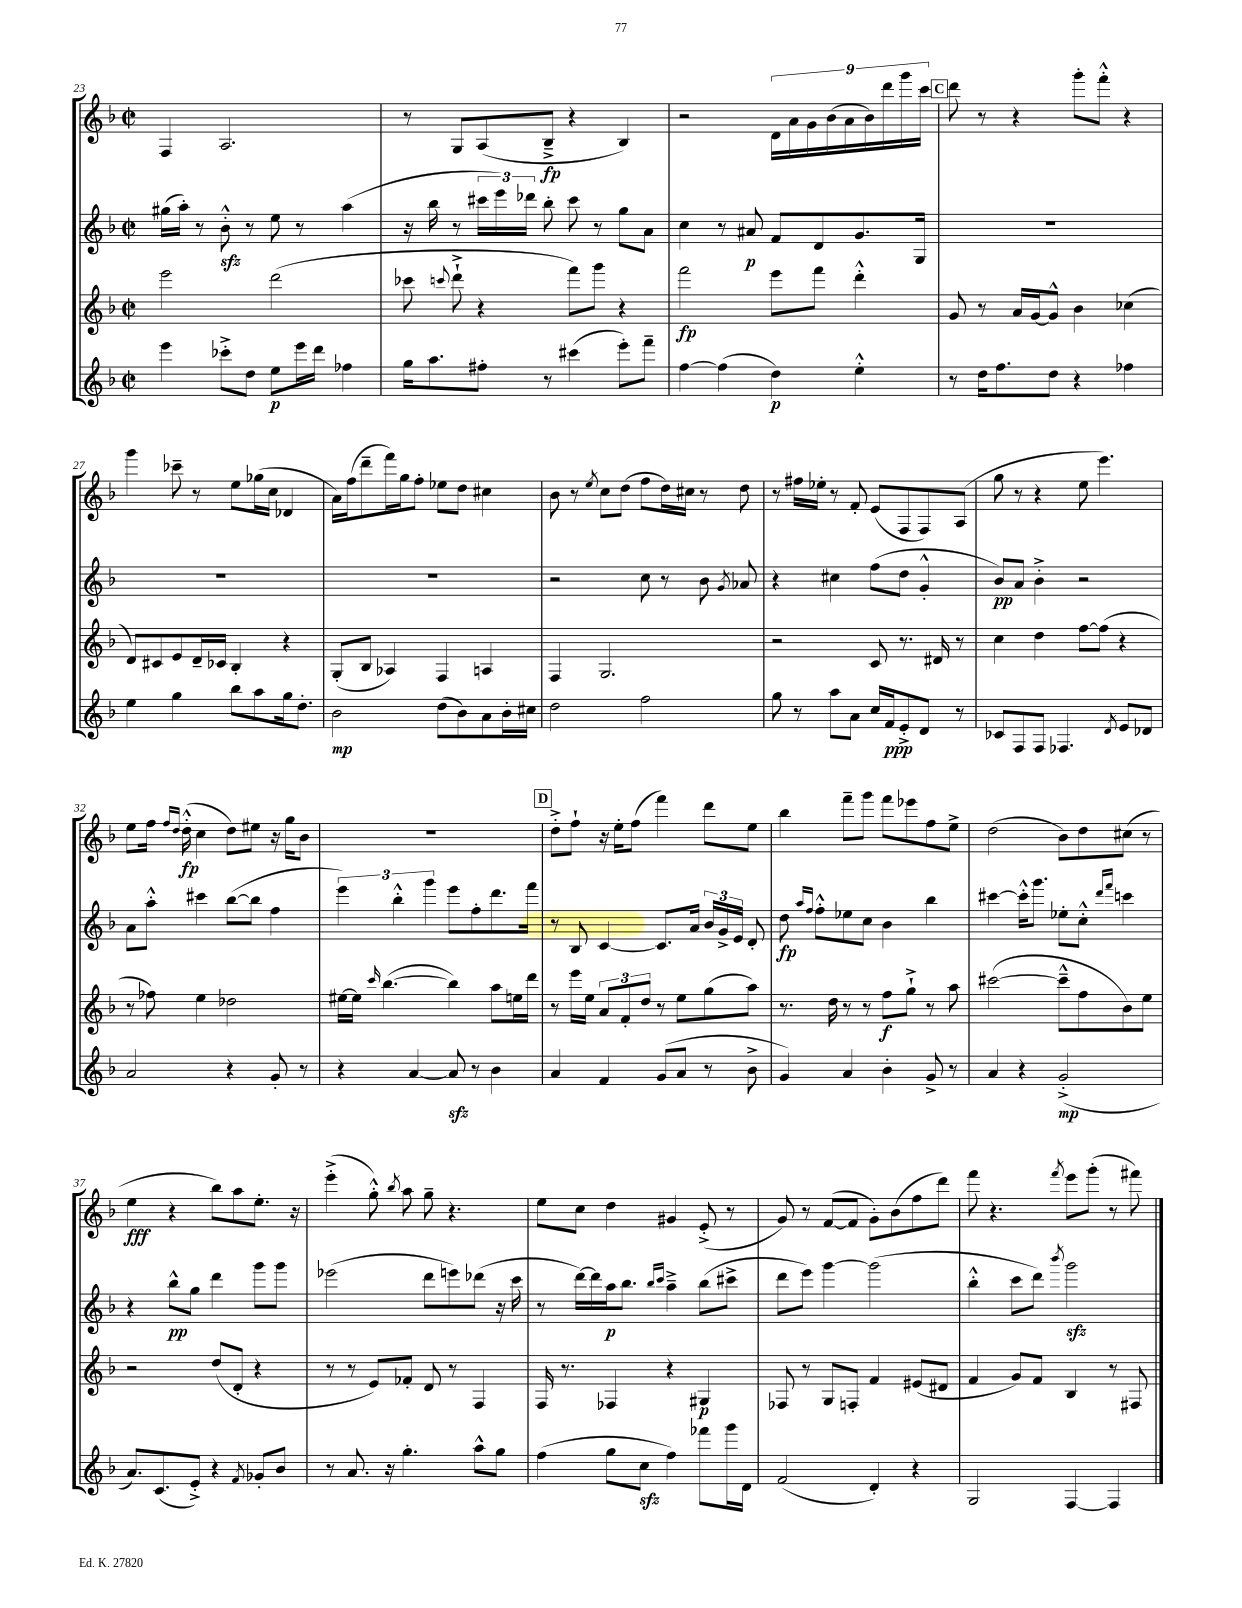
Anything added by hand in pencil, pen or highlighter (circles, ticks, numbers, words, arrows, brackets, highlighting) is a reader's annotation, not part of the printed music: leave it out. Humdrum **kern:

**kern	**dynam	**kern	**dynam	**kern	**dynam	**kern	**dynam
*part4	*part4	*part3	*part3	*part2	*part2	*part1	*part1
*staff4	*staff4	*staff3	*staff3	*staff2	*staff2	*staff1	*staff1
*clefG2	*	*clefG2	*	*clefG2	*	*clefG2	*
*k[b-]	*	*k[b-]	*	*k[b-]	*	*k[b-]	*
*M2/2	*	*M2/2	*	*M2/2	*	*M2/2	*
*met(c|)	*	*met(c|)	*	*met(c|)	*	*met(c|)	*
=23	=23	=23	=23	=23	=23	=23	=23
4eee\	.	2eee\	.	(16gg#X\LL	.	4F/	.
.	.	.	.	16aa'\JJ)	.	.	.
.	.	.	.	8r	.	.	.
8ccc-X'^\L	.	.	.	8b-zz'^^\	.	2.A/	.
8dd\J	.	.	.	8r	.	.	.
8ee\L	p	(2ddd\	.	8ee\	.	.	.
16eee\L	.	.	.	8r	.	.	.
16ddd\JJ	.	.	.	.	.	.	.
4ff-X\	.	.	.	(4aa\	.	.	.
=24	=24	=24	=24	=24	=24	=24	=24
16gg\KL	.	8ccc-X\	.	16r	.	8r	.
8.aa\	.	.	.	16bb-\	.	.	.
.	.	8qqcccn/	.	.	.	.	.
.	.	8ddd`^\	.	8r	.	8G/L	.
8ff#X'\J	.	4r	.	24ccc#X\LL	.	(8A/	.
.	.	.	.	24eee\)	.	.	.
.	.	.	.	24ddd-X\JJ	.	.	.
8r	.	.	.	8bb-'\	.	8B-~^/J	fp
(4ccc#X\	.	8fff\L)	.	8ccc#\	.	4r	.
.	.	8ggg\J	.	8r	.	.	.
8eee'\L)	.	4r	.	8gg\L	.	4B-/)	.
8fff~\J	.	.	.	8a\J	.	.	.
=25	=25	=25	=25	=25	=25	=25	=25
[4ff\	.	2fff\	fp	4cc\	.	2r	.
(4ff\]	.	.	.	8r	.	.	.
.	.	.	.	8a#X/	p	.	.
4dd\)	p	8eee\L	.	8f/L	.	18d\LL	.
.	.	.	.	.	.	18a\	.
.	.	.	.	.	.	18g\	.
.	.	8fff\J	.	8d/	.	.	.
.	.	.	.	.	.	(18b-\	.
.	.	.	.	.	.	18a\	.
4ee'^^\	.	4ddd'^^\	.	8.g/	.	.	.
.	.	.	.	.	.	18b-\)	.
.	.	.	.	.	.	18ddd\	.
.	.	.	.	.	.	18ggg\	.
.	.	.	.	16G/Jk	.	.	.
.	.	.	.	.	.	18ccc\JJ	.
!!LO:REH:place=s1:t=C
=26	=26	=26	=26	=26	=26	=26	=26
8r	.	8g/	.	1r	.	8ddd\	.
16dd\KL	.	8r	.	.	.	8r	.
8.ff\	.	.	.	.	.	.	.
.	.	16a/LL	.	.	.	4r	.
.	.	[16g/J	.	.	.	.	.
8dd\J	.	8g^^/J]	.	.	.	.	.
4r	.	4b-\	.	.	.	8ggg'\L	.
.	.	.	.	.	.	8fff'^^\J	.
4ff-X\	.	(4cc-X\	.	.	.	4r	.
!!LO:LB:g=z
=27	=27	=27	=27	=27	=27	=27	=27
4ee\	.	8d/L)	.	1r	.	4ggg\	.
.	.	8c#X/	.	.	.	.	.
4gg\	.	8e/	.	.	.	8ccc-X~\	.
.	.	16d~/L	.	.	.	8r	.
.	.	16c-X/JJ	.	.	.	.	.
8bb-\L	.	4B-'/	.	.	.	8ee\L	.
8aa\	.	.	.	.	.	(16gg-X\L	.
.	.	.	.	.	.	16cc\JJ	.
16gg\k	.	4r	.	.	.	4d-X/	.
8.dd'\J	.	.	.	.	.	.	.
=28	=28	=28	=28	=28	=28	=28	=28
2b-\	mp	(8G'/L	.	1r	.	16a\LL)	.
.	.	.	.	.	.	(16ff\J	.
.	.	8B-/J	.	.	.	8ddd~\	.
.	.	4A-X/)	.	.	.	16fff\L)	.
.	.	.	.	.	.	16gg\J	.
.	.	.	.	.	.	8ff'\J	.
(8dd\L	.	4F/	.	.	.	8ee-X\L	.
8b-\)	.	.	.	.	.	8dd\J	.
8a\	.	4An/	.	.	.	4cc#X\	.
16b-'\L	.	.	.	.	.	.	.
16cc#X\JJ	.	.	.	.	.	.	.
=29	=29	=29	=29	=29	=29	=29	=29
2dd\	.	4F/	.	2r	.	8b-\	.
.	.	.	.	.	.	8r	.
.	.	.	.	.	.	8qee/	.
.	.	2.G/	.	.	.	8cc\L	.
.	.	.	.	.	.	(8dd\J	.
2ff\	.	.	.	8cc\	.	8ff\L	.
.	.	.	.	8r	.	16dd\L)	.
.	.	.	.	.	.	16cc#X\JJ	.
.	.	.	.	8b-\	.	8r	.
.	.	.	.	8qg/	.	.	.
.	.	.	.	8a-X/	.	8dd\	.
=30	=30	=30	=30	=30	=30	=30	=30
8gg\	.	2r	.	4r	.	8r	.
8r	.	.	.	.	.	16ff#X\LL	.
.	.	.	.	.	.	16ee-X'\JJ	.
8aa\L	.	.	.	4cc#X\	.	8r	.
8a\J	.	.	.	.	.	8f'/	.
16cc/LL	.	8c/	.	(8ff\L	.	(8e/L	.
16f/J	ppp	.	.	.	.	.	.
8e'^/	.	8.r	.	8dd\J	.	8F/	.
8d/J	.	.	.	4g'^^/	.	8F/)	.
.	.	16d#X/	.	.	.	.	.
8r	.	8r	.	.	.	(8A/J	.
=31	=31	=31	=31	=31	=31	=31	=31
8c-X/L	.	4cc\	.	8b-/L)	pp	8gg\	.
8F/	.	.	.	8a/J	.	8r	.
8F/J	.	4dd\	.	4b-'^\	.	4r	.
4.F-X/	.	.	.	.	.	.	.
.	.	[8ff\L	.	2r	.	8ee\	.
.	.	(8ff\J]	.	.	.	4.eee\)	.
8qd/	.	.	.	.	.	.	.
8e/L	.	4r	.	.	.	.	.
8d-X/J	.	.	.	.	.	.	.
!!LO:LB:g=z
=32	=32	=32	=32	=32	=32	=32	=32
2a/	.	8r	.	8a\L	.	8ee\L	.
.	.	8ff-X\)	.	8aa'^^\J	.	16ff\Jk	.
.	.	.	.	.	.	16qqff/LL	.
.	.	.	.	.	.	16qqdd/JJ	.
.	.	.	.	.	.	(16dd'^^\	fp
.	.	4ee\	.	4ccc#X\	.	4cc\	.
4r	.	2dd-X\	.	([8bb-\L	.	8dd\L)	.
.	.	.	.	8bb-\J]	.	8ee#X\J	.
8g'/	.	.	.	4ff\	.	16r	.
.	.	.	.	.	.	16gg\KL	.
8r	.	.	.	.	.	8b-\J	.
=33	=33	=33	=33	=33	=33	=33	=33
4r	.	[16ee#X\LL	.	6eee\)	.	1r	.
.	.	16ee#\JJ]	.	.	.	.	.
.	.	16qqccc/	.	.	.	.	.
.	.	([4.bb-\	.	.	.	.	.
.	.	.	.	6bb-'^^\	.	.	.
[4a/	.	.	.	.	.	.	.
.	.	.	.	6ggg\	.	.	.
8azz/]	.	4bb-\])	.	8eee\L	.	.	.
8r	.	.	.	8ff'\	.	.	.
4b-\	.	8aa\L	.	8.ddd\	.	.	.
.	.	16een\L	.	.	.	.	.
.	.	16ddd\JJ	.	16fff\Jk	.	.	.
!!LO:REH:place=s1:t=D
=34	=34	=34	=34	=34	=34	=34	=34
4a/	.	8r	.	8r	.	8dd'^\L	.
.	.	16eee\LL	.	8B-/	.	8ff`\J	.
.	.	16ee\JJ	.	.	.	.	.
4f/	.	12a/L	.	[4c/	.	16r	.
.	.	.	.	.	.	16ee'\KL	.
.	.	12f'/	.	.	.	.	.
.	.	.	.	.	.	(8ff\J	.
.	.	12dd/J	.	.	.	.	.
(8g/L	.	8r	.	8.c/L]	.	4fff\)	.
8a/J	.	8ee\L	.	.	.	.	.
.	.	.	.	16a/Jk	.	.	.
8r	.	(8gg\	.	24b-/LL	.	8ddd\L	.
.	.	.	.	24g^/	.	.	.
.	.	.	.	24e/JJ	.	.	.
8b-^\	.	8aa\J)	.	8d'/	.	8ee\J	.
=35	=35	=35	=35	=35	=35	=35	=35
4g/)	.	8.r	.	8dd\	fp	4bb-\	.
.	.	.	.	16qqaa/LL	.	.	.
.	.	.	.	16qqff/JJ	.	.	.
.	.	.	.	8ff'^^\L	.	.	.
.	.	16dd\	.	.	.	.	.
4a/	.	8r	.	8ee-X\	.	8fff~\L	.
.	.	8r	.	8cc\J	.	8ggg\J	.
4b-'\	.	8ff\L	f	4b-\	.	8fff\L	.
.	.	8gg`^\J	.	.	.	8eee-X\	.
8g^/	.	8r	.	4bb-\	.	8ff\	.
8r	.	8aa\	.	.	.	8ee^\J	.
=36	=36	=36	=36	=36	=36	=36	=36
4a/	.	([2ccc#X\	.	[4ccc#X\	.	(2dd\	.
4r	.	.	.	16ccc#'^^\KL]	.	.	.
.	.	.	.	8.ggg\J	.	.	.
(2g'^/	mp	8ccc#~^^\L]	.	8ee-X'\L	.	8b-\L)	.
.	.	8ff\	.	8cc'^^\J	.	8dd\	.
.	.	.	.	16qqddd/LL	.	.	.
.	.	.	.	16qqfff/JJ	.	.	.
.	.	8b-\)	.	4cccn\	.	(8cc#X\J	.
.	.	8ee\J	.	.	.	8r	.
!!LO:LB:g=z
=37	=37	=37	=37	=37	=37	=37	=37
8.a/L)	.	2r	.	4r	.	4ee\	fff
(8.c/	.	.	.	.	.	.	.
.	.	.	.	8bb-^^\L	pp	4r	.
8e'^/J)	.	.	.	8gg\J	.	.	.
4r	.	(8dd/L	.	4ddd\	.	8bb-\L)	.
.	.	8d'/J	.	.	.	8aa\	.
8qf/	.	.	.	.	.	.	.
8g-X'/L	.	4r	.	8ggg\L	.	8.ee'\J	.
8b-/J	.	.	.	8ggg\J	.	.	.
.	.	.	.	.	.	16r	.
=38	=38	=38	=38	=38	=38	=38	=38
8r	.	8r	.	(2eee-X\	.	(4eee'^\	.
8.a/	.	8r	.	.	.	.	.
.	.	8e/L)	.	.	.	8gg'^^\)	.
16r	.	.	.	.	.	.	.
.	.	.	.	.	.	8qbb-/	.
4.gg'\	.	8f-X'/J	.	.	.	8aa\	.
.	.	8d/	.	8ddd\L	.	8gg~\	.
.	.	8r	.	8eeen\)	.	4.r	.
8aa^^\L	.	4F/	.	(8ddd-X\J	.	.	.
8gg\J	.	.	.	16r	.	.	.
.	.	.	.	16ccc\	.	.	.
=39	=39	=39	=39	=39	=39	=39	=39
(4ff\	.	16F/	.	8r	.	8ee\L	.
.	.	8.r	.	.	.	.	.
.	.	.	.	[16ddd\LL)	.	8cc\J	.
.	.	.	.	16ddd\]	.	.	.
8gg\L	.	4F-X/	.	16aa\J	p	4dd\	.
.	.	.	.	8.bb-\J	.	.	.
8cczz\J	.	.	.	.	.	.	.
.	.	.	.	16qqbb-/LL	.	.	.
.	.	.	.	16qqccc/JJ	.	.	.
4ff\)	.	4r	.	4aa~^\	.	4g#X/	.
8fff-X\L	.	4G#X/	p	(8bb-\L	.	(8e'^/	.
16ggg\L	.	.	.	8ccc#X^\J	.	8r	.
16d\JJ	.	.	.	.	.	.	.
=40	=40	=40	=40	=40	=40	=40	=40
(2f/	.	8F-X/	.	8ddd\L	.	8g/)	.
.	.	8r	.	8eee\J)	.	8r	.
.	.	8G/L	.	[4ggg\	.	([8f/L	.
.	.	8Fn'/J	.	.	.	8f/J]	.
4d'/)	.	4f/	.	(2ggg\]	.	8g'\L)	.
.	.	.	.	.	.	(8b-\	.
4r	.	(8e#X/L	.	.	.	8ff\	.
.	.	8d#X/J	.	.	.	8ddd\J)	.
=41	=41	=41	=41	=41	=41	=41	=41
2G/	.	4f/	.	4bb-'^^\	.	8fff\	.
.	.	.	.	.	.	4.r	.
.	.	8g/L)	.	8ccc\L	.	.	.
.	.	8f/J	.	8ddd\J)	.	.	.
.	.	.	.	8qbbb-/	.	8qfff/	.
[4F/	.	4B-/	.	2gggzz\	.	8eee\L	.
.	.	.	.	.	.	(8ggg'\J	.
4F/]	.	8r	.	.	.	8r	.
.	.	8F#X/	.	.	.	8fff#X\)	.
==	==	==	==	==	==	==	==
*-	*-	*-	*-	*-	*-	*-	*-
